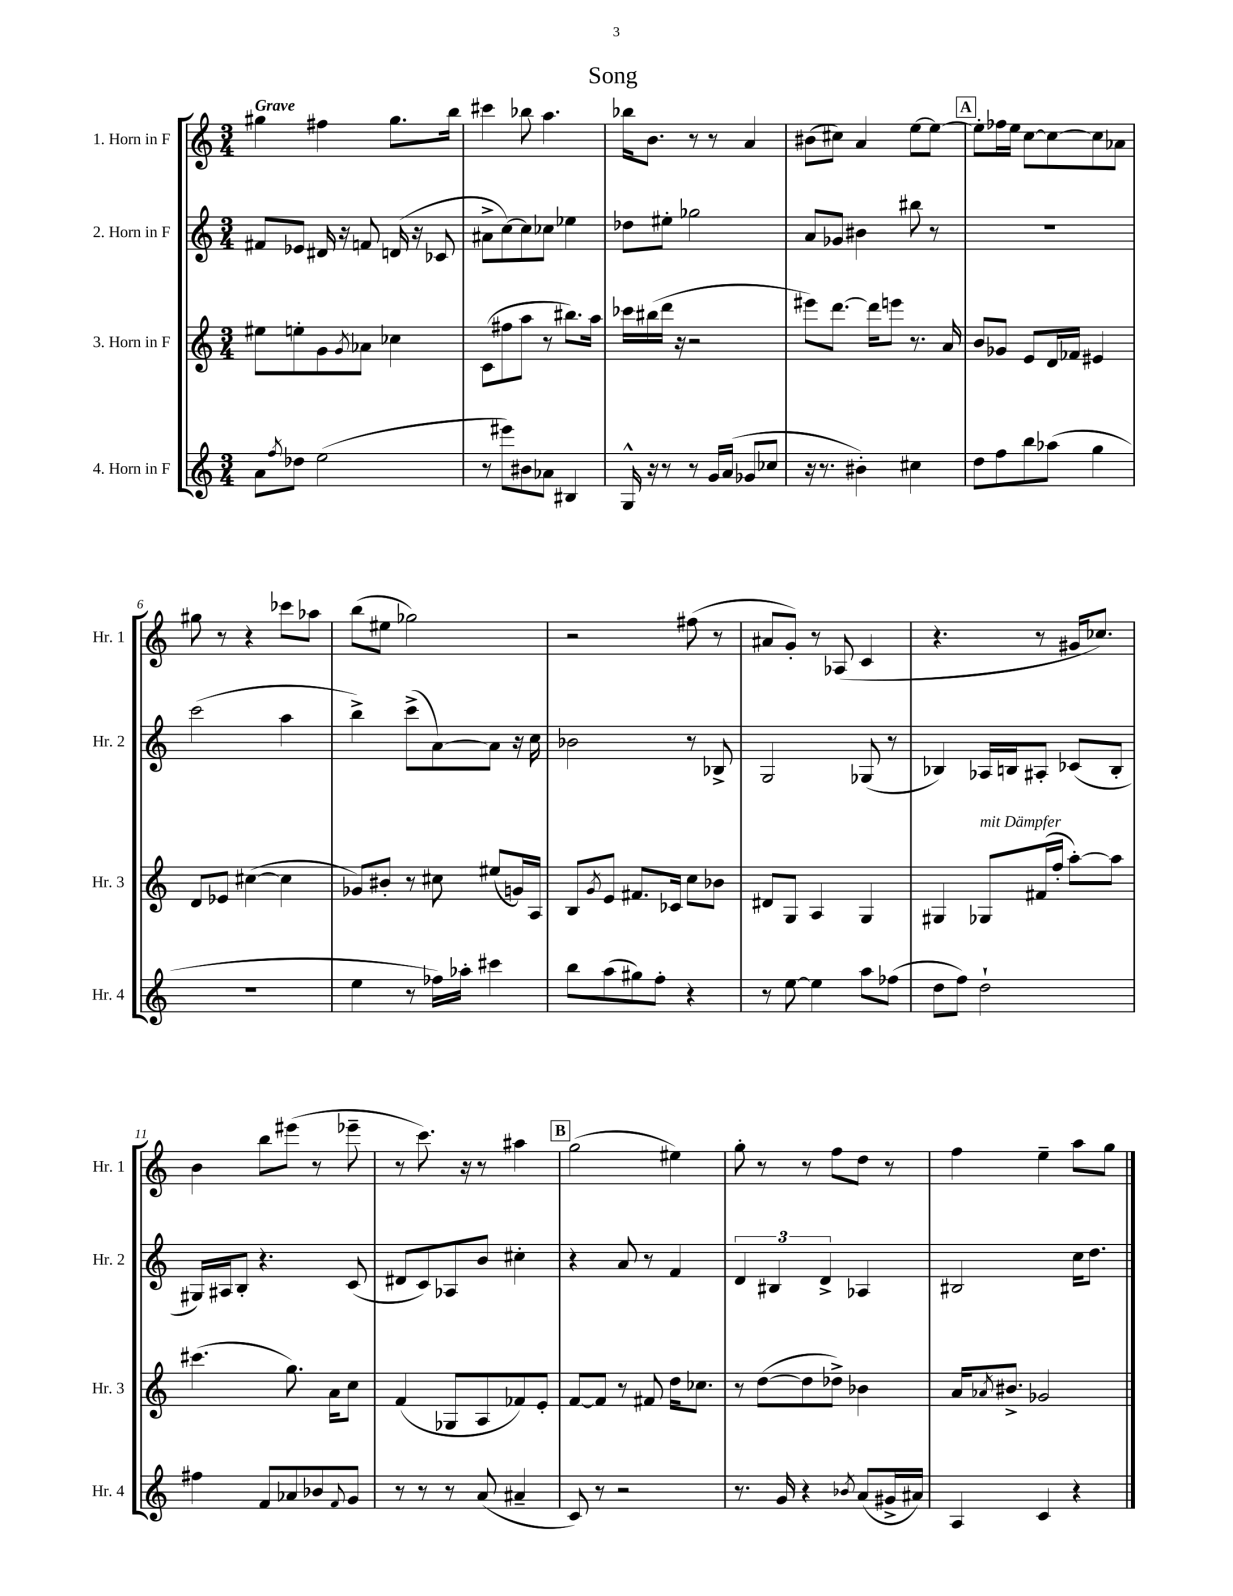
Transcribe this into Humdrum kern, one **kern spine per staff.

**kern	**kern	**kern	**kern
*staff4	*staff3	*staff2	*staff1
*clefG2	*clefG2	*clefG2	*clefG2
*k[]	*k[]	*k[]	*k[]
*M3/4	*M3/4	*M3/4	*M3/4
8a\L	8ee#\L	8f#/L	4gg#\
8qff/	.	.	.
8dd-\J	8ee'\	8e-/J	.
(2ee\	8g\	16d#/	4ff#\
.	.	16r	.
.	8qg/	.	.
.	8a-\J	8f/	.
.	4cc-\	(16d/	8.gg#\L
.	.	16r	.
.	.	8c-/	.
.	.	.	16bb\Jk
=	=	=	=
8r	(8c\L	8a#^\L	4ccc#\
8eee#\L)	8ff#\	[8cc\)	.
8b#\	8aa\J	8cc\]	8bb-\
8a-\J	8r	8cc-\J	4.aa\
4B#/	8.bb#\L)	4ee-\	.
.	16aa\Jk	.	.
=	=	=	=
16G^^/	16ccc-\LL	8dd-\L	16bb-\LK
16r	(16bb#\	.	8.b\J
8r	16ddd\JJ	8ee#'\J	.
.	16r	.	.
8r	2r	2gg-\	8r
16g/LL	.	.	8r
(16a/JJ	.	.	.
8g-/L	.	.	4a/
8cc-/J	.	.	.
=	=	=	=
16r	8eee#\L)	8a/L	(8b#\L
8.r	.	.	.
.	[8.ddd\J	8g-/J	8cc#\J)
4b#'\)	.	4b#\	4a/
.	16ddd\]LK	.	.
.	8eee\J	.	.
4cc#\	8.r	8bb#\	[8ee\L
.	.	8r	8ee\_J
.	16a/	.	.
=	=	=	=
8dd\L	8b/L	2.r	8ee'\]L
8ff\	8g-/J	.	16ff-\L
.	.	.	16ee\JJ
8bb\	8e/L	.	[8cc\L
(8aa-\J	16d/L	.	8cc\_
.	16f-/JJ	.	.
4gg\	4e#/	.	8cc\]
.	.	.	8a-\J
=	=	=	=
2.r	8d/L	(2ccc\	8gg#\
.	8e-/J	.	8r
.	([4cc#\	.	4r
.	4cc#\]	4aa\	8ccc-\L
.	.	.	8aa-\J
=	=	=	=
4ee\	8g-/L)	4bb^\)	(8bb\L
.	8b#'/J	.	8ee#\J
8r	8r	(8ccc^\L	2gg-\)
16ff-\LL)	8cc#\	[8a\)	.
16aa-'\JJ	.	.	.
4ccc#\	(8ee#/L	8a\]J	.
.	16g/L)	16r	.
.	16A/JJ	16cc\	.
=	=	=	=
8bb\L	8B/L	2b-\	2r
.	8qg/	.	.
(8aa\	8e/J	.	.
8gg#\)	8.f#/L	.	.
8ff'\J	.	.	.
.	16c-/Jk	.	.
4r	8cc\L	8r	(8ff#\
.	8b-\J	8B-^/	8r
=	=	=	=
8r	8d#/L	2G/	8a#/L
[8ee\	8G/J	.	8g'/J)
4ee\]	4A/	.	8r
.	.	.	(8A-/
8aa\L	4G/	(8G-/	4c/
(8ff-\J	.	8r	.
=	=	=	=
8dd\L	4G#/	4B-/)	4.r
8ff\J)	.	.	.
2dd`\	8G-/L	16A-/LL	.
.	.	16B/J	.
.	(16f#/L	8A#'/J	8r
.	16ff'/JJ	.	.
.	[8aa'\L)	(8c-/L	16g#/LK
.	.	.	8.cc-/J)
.	8aa\]J	8B'/J	.
=	=	=	=
4ff#\	(4.ccc#\	16G#/LL)	4b\
.	.	16A#/J	.
.	.	8B'/J	.
8f/L	.	4.r	8bb\L
8a-/	8.gg\)	.	(8eee#\J
8b-/	.	.	8r
.	16a\LK	.	.
8qqf/	.	.	.
8g/J	8cc\J	(8c/	8eee-~\
=	=	=	=
8r	(4f/	8d#/L	8r
8r	.	8c/)	8.ccc\)
8r	8G-/L	8A-/	.
.	.	.	16r
(8a/	8A/	8b/J	8r
4a#~/	8f-/)	4cc#'\	4aa#\
.	8e'/J	.	.
=	=	=	=
8c/)	[8f/L	4r	(2gg\
8r	8f/]J	.	.
2r	8r	8a/	.
.	8f#/	8r	.
.	16dd\LK	4f/	4ee#\)
.	8.cc-\J	.	.
=	=	=	=
8.r	8r	6d/	8gg'\
.	([8dd\L	.	8r
.	.	6B#/	.
16g/	.	.	.
4r	8dd\]	.	8r
.	.	6d^/	.
.	8dd-^\J)	.	8ff\L
8qb-/	.	.	.
(8a/L	4b-\	4A-/	8dd\J
16g#^/L	.	.	8r
16a#/JJ)	.	.	.
=	=	=	=
4A/	16a/LK	2B#/	4ff\
.	8qa-/	.	.
.	8.b#^/J	.	.
4c/	2g-/	.	4ee~\
4r	.	16cc\LK	8aa\L
.	.	8.dd\J	.
.	.	.	8gg\J
==	==	==	==
*-	*-	*-	*-
